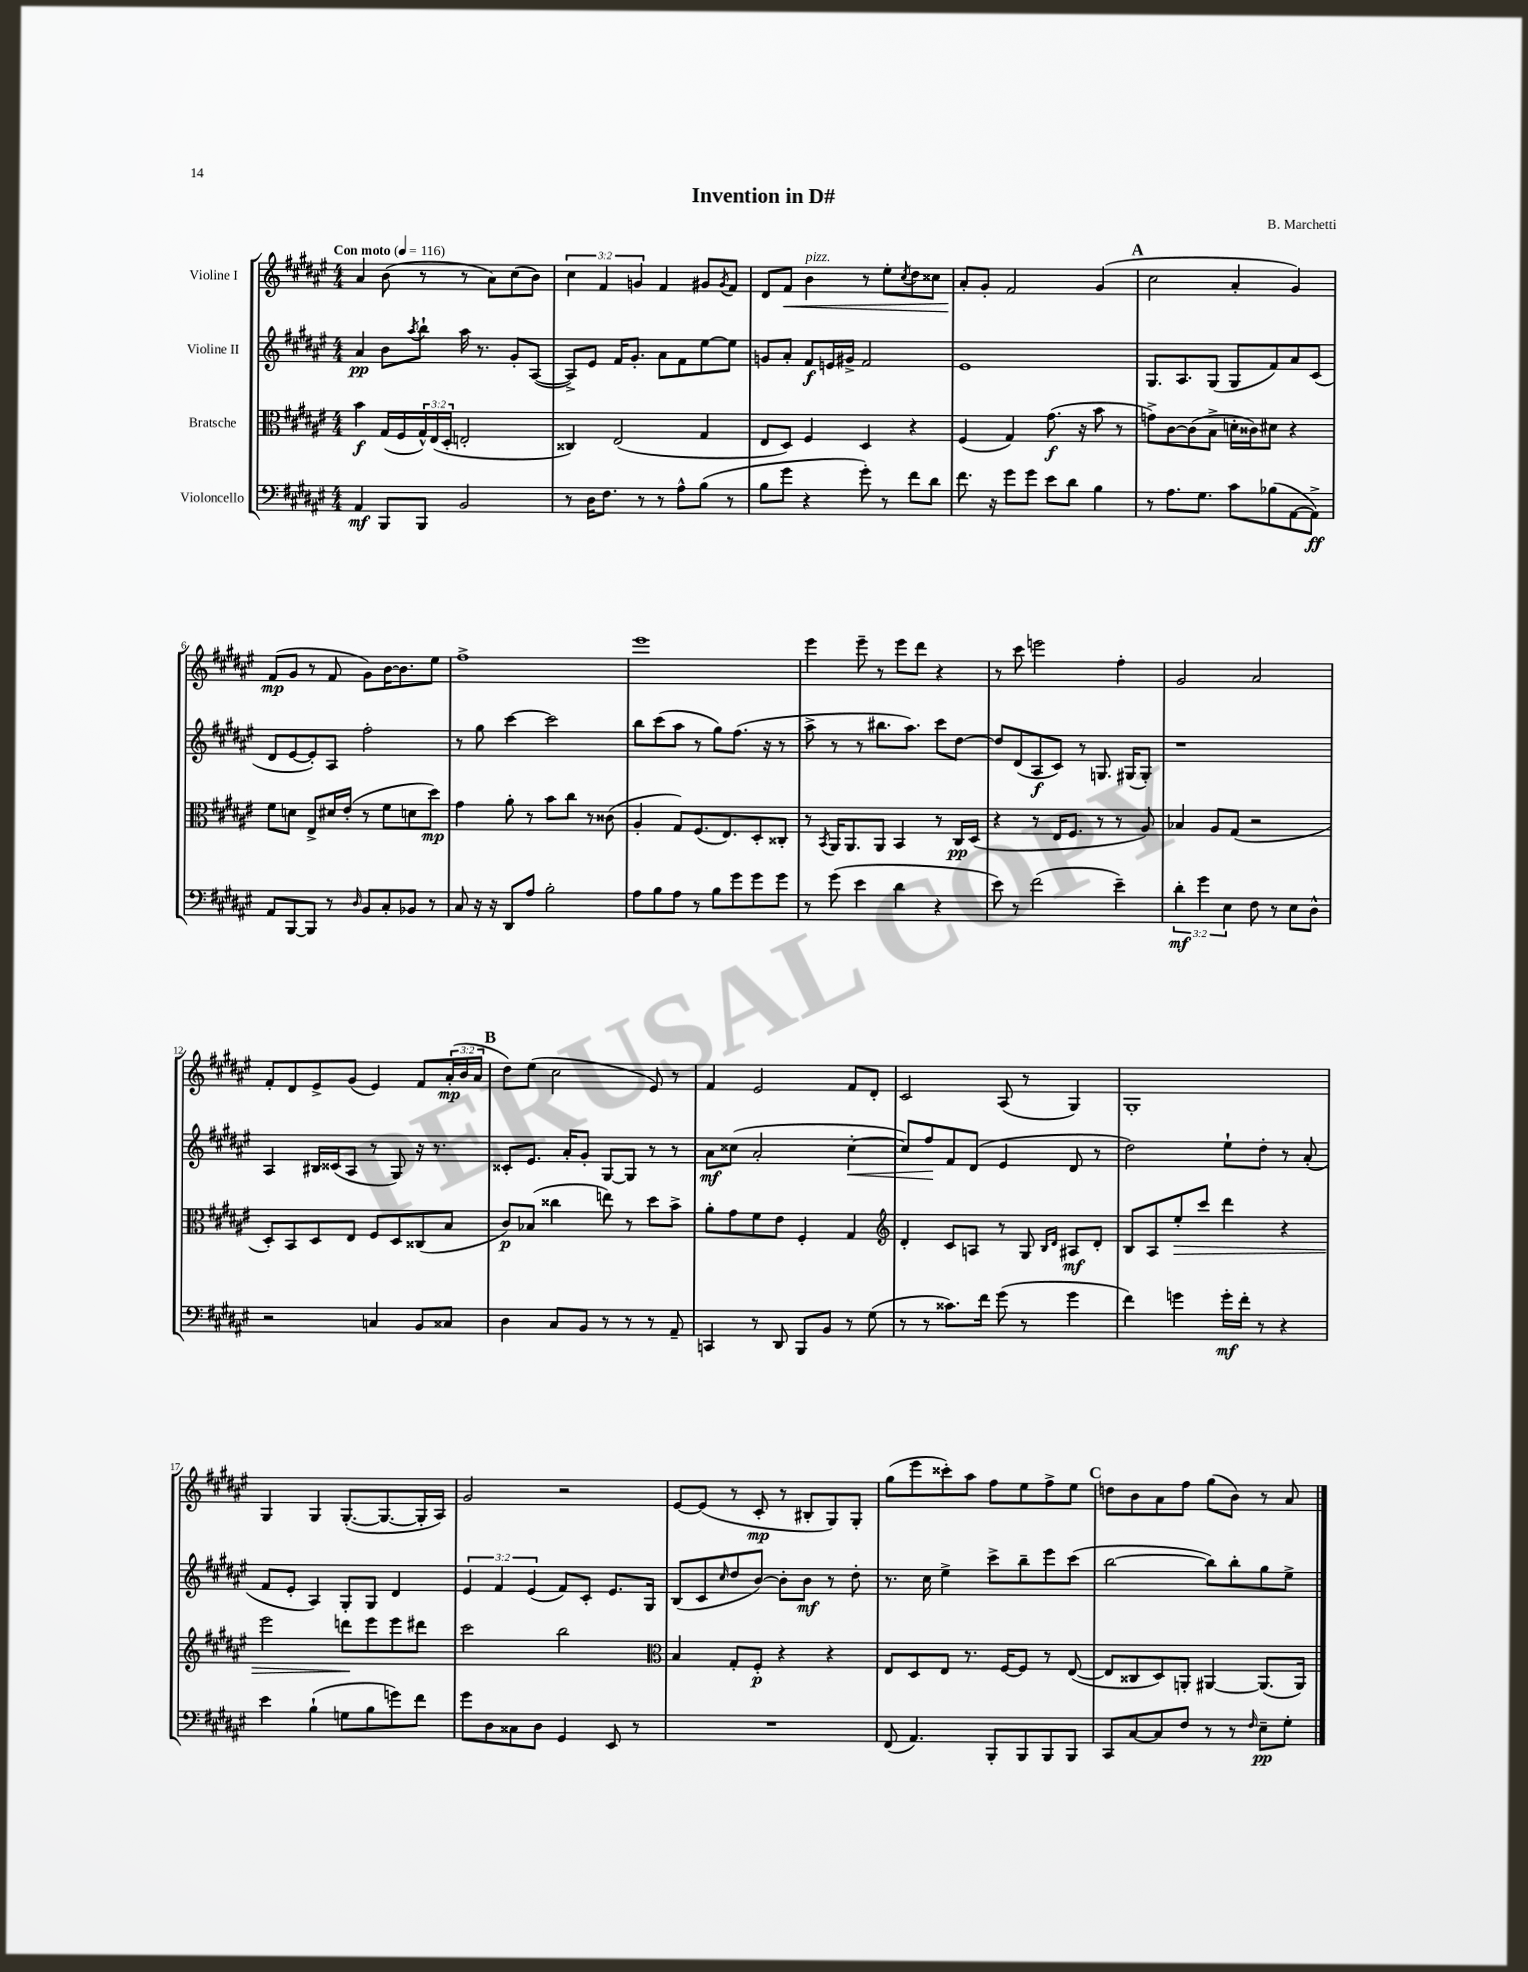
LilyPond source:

\header { title = "Invention in D#" composer = "B. Marchetti" }
<<
\new StaffGroup <<
\new Staff = "s0" \with { instrumentName = "Violine I" } {
    \clef treble \key fis \major \numericTimeSignature \time 4/4 \override Staff.TupletNumber.text = #tuplet-number::calc-fraction-text \tempo "Con moto" 4 = 116
    ais'4 b'8( r8 r8 ais'8) cis''8( b'8) |
    \tuplet 3/2 { cis''4 fis'4 g'4 } fis'4 gis'8 \acciaccatura { gis'8 } fis'8 |
    dis'8 fis'8\< b'4^\markup { \italic "pizz." } r8 eis''8-. \acciaccatura { cis''8 } dis''8 cisis''8 |
    ais'8-.\! gis'8-. fis'2 gis'4( |
    \mark \markup { \bold "A" } cis''2 ais'4-. gis'4) |
    fis'8\mp( gis'8 r8 fis'8 gis'8) b'16~ b'8. eis''8 |
    fis''1-> |
    eis'''1 |
    eis'''4 eis'''8-- r8 eis'''8 dis'''8 r4 |
    r8 cis'''8 e'''2 fis''4-. |
    gis'2 ais'2 |
    fis'8-. dis'8 eis'8-> gis'8( eis'4) fis'8 \tuplet 3/2 { ais'16-.\mp( b'16 ais'16 } |
    \mark \markup { \bold "B" } dis''8) eis''8( cis''2 eis'8) r8 |
    fis'4 eis'2 fis'8 dis'8-. |
    cis'2 ais8( r8 gis4) |
    gis1-. |
    gis4 gis4 gis8.~-.( gis8.~ gis16-. ais16) |
    gis'2 r2 |
    eis'8~ eis'8( r8 cis'8-.\mp r8 bis8-. gis8) gis8-. |
    gis''8( eis'''8 cisis'''8-.) ais''8 fis''8 eis''8 fis''8-> eis''8 |
    \mark \markup { \bold "C" } d''8 b'8 ais'8 fis''8 gis''8( b'8) r8 ais'8 \bar "|." |
}
\new Staff = "s1" \with { instrumentName = "Violine II" } {
    \clef treble \key fis \major \numericTimeSignature \time 4/4 \override Staff.TupletNumber.text = #tuplet-number::calc-fraction-text
    ais'4\pp b'8 \acciaccatura { ais''8 } b''8-! ais''16 r8. gis'8-. ais8~( |
    ais8->) eis'8 fis'16 gis'8.-. ais'8 fis'8 eis''8~ eis''8 |
    g'8 ais'8-. fis'8\f e'16 gis'16-> fis'2 |
    eis'1 |
    \mark \markup { \bold "A" } gis8. ais8. gis8( gis8 fis'8) ais'8 cis'8( |
    dis'8 eis'8~ eis'8-.) ais8 fis''2-. |
    r8 gis''8 cis'''4~ cis'''2 |
    b''8 cis'''8( ais''8 r8 gis''8) fis''8.( r16 r8 |
    ais''8-> r8 r8 bis''8. ais''8.) cis'''8 dis''8~ |
    dis''8 dis'8( ais8\f cis'8) r8 g8. gis16( gis8-.) |
    r1 |
    ais4 bis16 cisis'16( ais8 r8 gis8) r16 r8. |
    \mark \markup { \bold "B" } cisis'8-. eis'8. ais'16-. gis'8-. gis8~ gis8 r8 r8 |
    ais'8\mf cisis''8( ais'2-. cisis''4~-.\< |
    cisis''8) fis''8\! fis'8 dis'8( eis'4 dis'8 r8 |
    dis''2) eis''8-! dis''8-. r8 ais'8-.( |
    fis'8 eis'8-. ais4) gis8-. gis8 dis'4 |
    \tuplet 3/2 { eis'4 fis'4 eis'4( } fis'8) cis'8-. eis'8. gis16 |
    b8( cis'8 \grace { cis''16 } dis''8 b'8~) b'8-. b'8\mf r8 dis''8-. |
    r8. cis''16 eis''4-> cis'''8-> b''8-- eis'''8 cis'''8( |
    \mark \markup { \bold "C" } b''2~ b''8) b''8-. gis''8 eis''8-> \bar "|." |
}
\new Staff = "s2" \with { instrumentName = "Bratsche" } {
    \clef alto \key fis \major \numericTimeSignature \time 4/4 \override Staff.TupletNumber.text = #tuplet-number::calc-fraction-text
    b'4\f gis16( fis16 \tuplet 3/2 { gis16-^) eis16( dis16-. } e2-. |
    cisis4) eis2( gis4 |
    eis8 dis8) fis4 dis4 r4 |
    fis4( gis4) gis'8.\f( r16 b'8 r8 |
    \mark \markup { \bold "A" } g'8->) cis'8~ cis'8( b8-> d'16-. cisis'16) dis'8 r4 |
    fis'8 d'8 eis8-> dis'16 eis'16-.( r8 fis'8 d'8 dis''8\mp) |
    gis'4 ais'8-. r8 b'8 cis''8 r8 cisis'8( |
    ais4-. gis8) fis8.( eis8.) dis8-. cisis8-. |
    r8 \acciaccatura { b,8 } ais,16 ais,8. ais,8 b,4 r8 cis16\pp dis16( |
    r4 r8 eis16 fis8. r8 r8 ais8) |
    bes4 ais8 gis8( r2 |
    dis8-.) b,8 dis8 eis8 fis8 dis8 cisis8( b8 |
    \mark \markup { \bold "B" } cis'8\p) bes8( cisis''4 e''8) r8 dis''8 b'8-> |
    ais'8-. gis'8 fis'8 eis'8 fis4-. gis4 |
    \clef treble dis'4-. cis'8 a8 r8 gis8 \grace { b16 dis'16 } ais8\mf dis'8-. |
    b8 ais8 eis''8-.\> cis'''8 dis'''4 r4 |
    eis'''2 d'''8\! eis'''8 eis'''8 dis'''8 |
    cis'''2 b''2 |
    \clef alto b4 gis8-. fis8-.\p r4 r4 |
    eis8 dis8 eis8 r8. fis16~ fis8 r8 eis8~( |
    \mark \markup { \bold "C" } eis8 cisis8 dis8) a,8-. ais,4~ ais,8.( ais,16) \bar "|." |
}
\new Staff = "s3" \with { instrumentName = "Violoncello" } {
    \clef bass \key fis \major \numericTimeSignature \time 4/4 \override Staff.TupletNumber.text = #tuplet-number::calc-fraction-text
    ais,4\mf b,,8 b,,8 b,2 |
    r8 dis16 fis8. r8 r8 ais8-^ b8( r8 |
    b8 gis'8 r4 gis'8-.) r8 fis'8 dis'8 |
    fis'8. r16 gis'8 gis'8 eis'8 dis'8 b4 |
    \mark \markup { \bold "A" } r8 ais8. gis8. cis'8 bes8( ais,8~ ais,8->\ff) |
    ais,8 b,,8~ b,,8 r8 \grace { dis16 } b,8 cis8-. bes,8 r8 |
    cis8 r16 r16 dis,8 ais8 b2-. |
    ais8 b8 ais8 r8 b8 gis'8 gis'8 gis'8 |
    r8 gis'8( eis'4 dis'4 r4 |
    eis'8) r8 fis'2( eis'4--) |
    \tuplet 3/2 { dis'4-.\mf gis'4 eis4 } fis8 r8 eis8 dis8-^ |
    r2 c4 b,8 cisis8 |
    \mark \markup { \bold "B" } dis4 cis8 b,8 r8 r8 r8 ais,8-- |
    c,4 r8 dis,8 b,,8 b,8 r8 gis8( |
    r8 r8 cisis'8.) fis'16 gis'8( r8 gis'4 |
    fis'4) g'4 g'16-.\mf fis'16-. r8 r4 |
    eis'4 b4-!( g8 b8 g'8) fis'8 |
    gis'8 dis8 cisis8 dis8 gis,4 eis,8 r8 |
    R1 |
    fis,8( ais,4.) b,,8-. b,,8 b,,8 b,,8 |
    \mark \markup { \bold "C" } cis,8 cis8~ cis8 fis8 r8 r8 \grace { fis16 } eis8--\pp gis8-. \bar "|." |
}
>>
>>
